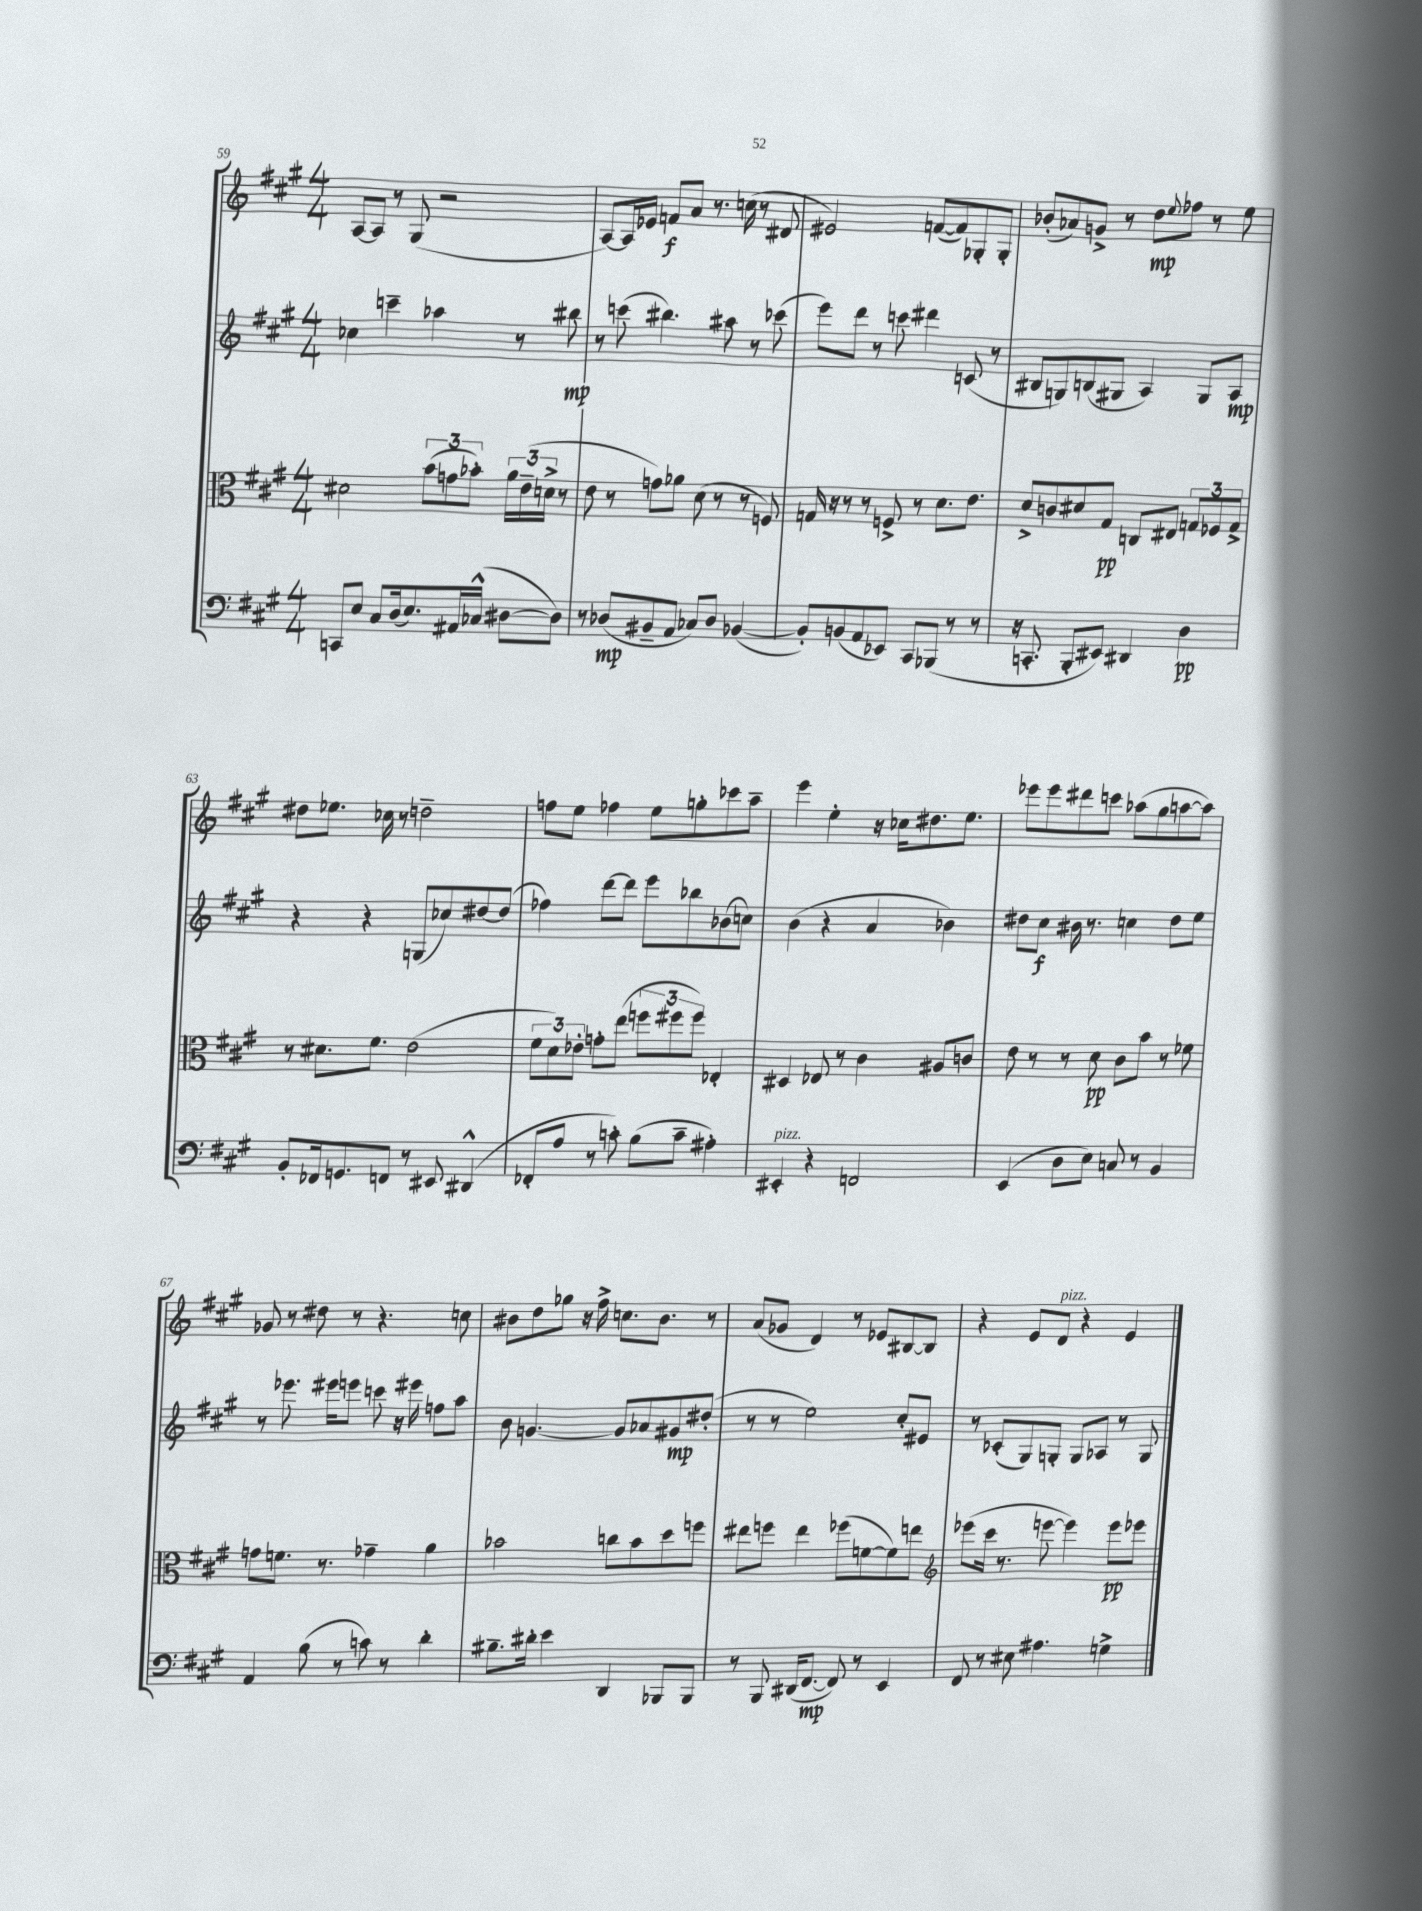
<<
\new StaffGroup <<
\new Staff = "s0" {
    \clef treble \key a \major \numericTimeSignature \time 4/4
    a8~ a8 r8 gis8( r2 |
    a8~) a16 ees'16 f'8\f a'8 r8. c''16( r8 dis'8 |
    eis'2) f'8~( f'8) ges8-. ges8-. |
    bes'8-.( aes'8) g'8-> r8 d''8\mp \appoggiatura { e''8 } fes''8 r8 e''8 |
    dis''8 ees''8. ces''16 r8 d''2-- |
    f''8 e''8 fes''4 e''8 g''8-. ces'''8 a''8-- |
    e'''4 e''4-. r16 ces''16 dis''8. e''8. |
    ees'''8 ees'''8 dis'''8 c'''8 aes''8( gis''8 a''8~ a''8) |
    ges'8 r8 dis''8 r8 r4. c''8 |
    bis'8 d''8 ges''8 r16 fis''16-> c''8. bis'8. r8 |
    a'8( ges'8 d'4) r8 ees'8 bis8~ bis8 |
    r4 e'8 d'8^\markup { \italic "pizz." } r4 e'4 \bar "|." |
}
\new Staff = "s1" {
    \clef treble \key a \major \numericTimeSignature \time 4/4
    ces''4 c'''4-- aes''4 r8 bis''8\mp |
    r8 c'''8( bis''4.) ais''8 r8 ces'''8( |
    e'''8) d'''8 r8 c'''8 dis'''4 c'8( r8 |
    bis8 g8) b8( gis8 a4) gis8 a8\mp |
    r4 r4 g8( ces''8) dis''8~ dis''8( |
    fes''4) d'''8~ d'''8 e'''8 bes''8 bes'8( c''8) |
    b'4( r4 a'4 bes'4) |
    dis''8 cis''8\f bis'16 r8. c''4 dis''8 e''8 |
    r8 ees'''8. eis'''16 e'''8 c'''8 r16 eis'''16 f''8 a''8 |
    b'8 g'4.~ g'8 aes'8 gis'8\mp dis''8-.( |
    r8 r8 e''2) cis''8-. eis'8 |
    r8 ces'8-.( gis8) g8-. g8 aes8 r8 g8 \bar "|." |
}
\new Staff = "s2" {
    \clef alto \key a \major \numericTimeSignature \time 4/4
    dis'2 \tuplet 3/2 { b'8( g'8 bes'8-.) } \tuplet 3/2 { a'16 e'16--( d'16-> } r8 |
    e'8 r8 g'8) aes'8 d'8( r8 r8 f8) |
    g16 r16 r8 r8 f8-> r8 d'8. e'8. |
    d'8-> c'8 dis'8 gis8\pp c8 eis8 \tuplet 3/2 { g8 fes8 g8-> } |
    r8 dis'8. fis'8. e'2( |
    \tuplet 3/2 { fis'8 d'8) ees'8-. } g'8-. e''8( \tuplet 3/2 { f''8 fis''8 fis''8) } ees4-. |
    dis4 ees8 r8 cis'4 ais8 c'8 |
    e'8 r8 r8 d'8\pp cis'8 b'8 r8 fes'8 |
    g'8 f'8. r8. ges'4-- a'4 |
    bes'2 c''8 bes'8 d''8 f''8 |
    eis''8 f''8 eis''4 fes''8( f'8~ f'8) e''8 |
    \clef treble ees'''8( cis'''16 r8. e'''8~ e'''4) e'''8\pp ees'''8 \bar "|." |
}
\new Staff = "s3" {
    \clef bass \key a \major \numericTimeSignature \time 4/4
    c,8 e8 cis8 d16( e8.) ais,16 ces16-^( dis8~ dis8) |
    r8 des8\mp( bis,8-- a,8 ces8) des8 bes,4~( |
    bes,8-.) b,8( a,8 ees,8) cis,8 bes,,8( r8 r8 |
    r16 c,8.-. b,,8-. eis,8) dis,4 d4\pp |
    b,8-. fes,16 g,8. f,8 r8 eis,8 dis,4-^( |
    fes,8-. a8 r8 c'8-.) b8( c'8-- ais4-.) |
    eis,4-.^\markup { \italic "pizz." } r4 f,2 |
    e,4( d8 e8) c8 r8 b,4 |
    a,4 b8( r8 c'8) r8 d'4-. |
    bis8.-- dis'16-. e'4 d,4 bes,,8 bes,,8 |
    r8 b,,8 dis,16( fis,8.~\mp fis,8) r8 e,4 |
    fis,8 r8 eis8 ais4. g4-> \bar "|." |
}
>>
>>
\layout { \context { \Score currentBarNumber = #59 } }
